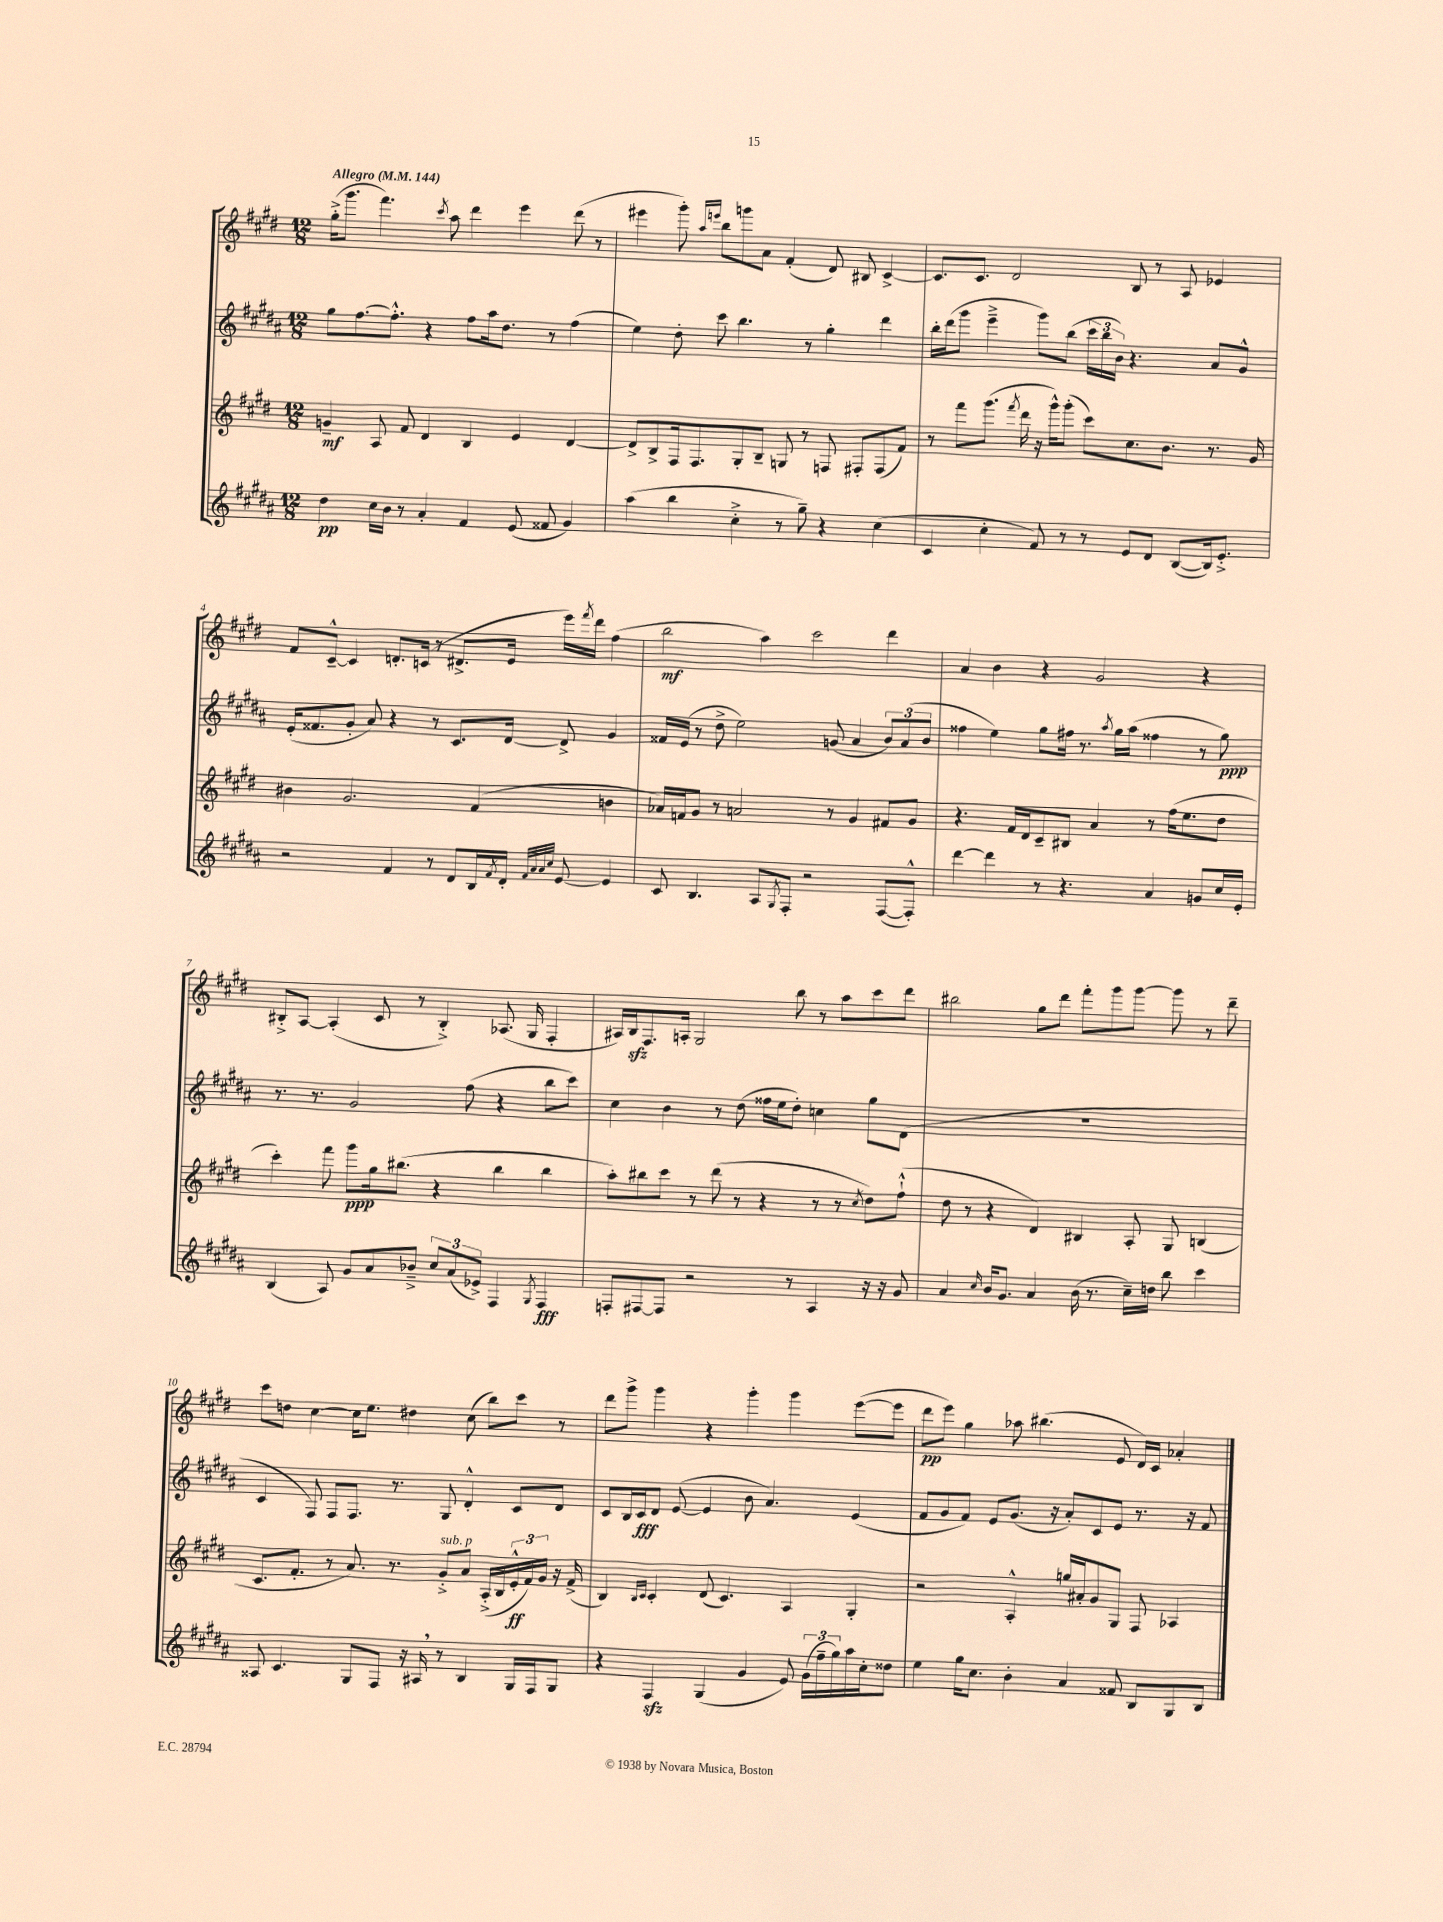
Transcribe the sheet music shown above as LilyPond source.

<<
\new StaffGroup <<
\new Staff = "s0" {
    \clef treble \key e \major \numericTimeSignature \time 12/8 \tempo "Allegro" 4 = 144
    gis''16-.->( gis'''8. fis'''4.) \acciaccatura { cis'''8 } a''8 dis'''4 e'''4 dis'''8( r8 |
    eis'''4 gis'''8-.) \grace { a''16 e'''16 } b''8 g'''8 a'8 fis'4-.( dis'8) bis8 cis'4~-> |
    cis'8. cis'8. dis'2 b8 r8 a8 ees'4 |
    fis'8 cis'8~---^ cis'4 d'8.-. c'16( r8 dis'8.-> e'16 e'''16) \acciaccatura { fis'''8 } dis'''16 fis''4( |
    b''2\mf a''4) cis'''2 dis'''4 |
    a'4 b'4 r4 gis'2 r4 |
    bis8-.-> a8~ a4-.( cis'8 r8 bis4-.->) aes8.( gis16 fis4-. |
    ais16) b16\sfz fis8. a16-. gis2 b''8 r8 a''8 cis'''8 dis'''8 |
    bis''2 gis''8 dis'''8 fis'''8-. gis'''8 gis'''8~ gis'''8 r8 dis'''8-- |
    cis'''8 d''8 cis''4~ cis''16 e''8. dis''4 cis''8( b''8) cis'''8 r8 |
    dis'''8 gis'''8-> gis'''4 r4 gis'''4-. gis'''4 e'''8~( e'''8 |
    dis'''8\pp e'''8) gis''4 aes''8 bis''4.( e'8 dis'16) cis'16 aes'4-. \bar "|." |
}
\new Staff = "s1" {
    \clef treble \key b \major \numericTimeSignature \time 12/8
    gis''8 fis''8.~ fis''8.-.-^ r4 fis''8 ais''16 dis''8. r8 fis''4( |
    e''4) dis''8-. cis'''8 b''4. r8 gis''4-. dis'''4 |
    b''16-. dis'''16( gis'''8 e'''4---> gis'''8) b''8( \tuplet 3/2 { cis'''16 b''16 b'16) } r4. ais'8 gis'8-^ |
    e'16-.( fisis'8. gis'8-. ais'8) r4 r8 cis'8. dis'16~ dis'8-> gis'4 |
    fisis'16 e'16( r8 dis''8-> e''2) g'8( ais'4 \tuplet 3/2 { b'8) ais'8( b'8 } |
    fisis''4 e''4) gis''8 fis''16 r8. \acciaccatura { ais''8 } gis''16 ais''16( fisis''4 r8 gis''8\ppp) |
    r8. r8. gis'2 fis''8( r4 b''8 cis'''8) |
    cis''4 b'4 r8 dis''8( fisis''16 e''16 dis''8-.) c''4 gis''8 dis'8( |
    R1. |
    cis'4 fis8) fis8 fis8. r8. gis8 dis'4-.-^ cis'8 dis'8 |
    cis'8 b16 cis'16\fff dis'8 e'8~( e'4 b'8 ais'4.) e'4( |
    fis'8 gis'8 fis'8) e'8 gis'8.( r16 ais'8-.) cis'8 e'8 r8. r16 fis'8 \bar "|." |
}
\new Staff = "s2" {
    \clef treble \key e \major \numericTimeSignature \time 12/8
    g'4--\mf a8 fis'8 dis'4 b4 e'4 dis'4~ |
    dis'8-> b8-> fis16 fis8. gis8-. b8-- g8 r8 f8 fis8-. fis8( fis'8) |
    r8 fis'''8 gis'''8.( \acciaccatura { fis'''8 } dis'''16 r16 gis'''16-^) gis'''8-.( cis'''8) cis''8. b'8. r8. gis'16 |
    bis'4 gis'2. fis'4( b'4 |
    aes'16) f'16 gis'8 r8 a'2 r8 gis'4 fis'8 gis'8 |
    r4. fis'16 dis'16 cis'8-- bis8 a'4 r8 fis''16( e''8. dis''8 |
    cis'''4-.) fis'''8 gis'''8\ppp gis''16 bis''8.( r4 bis''4 bis''4 |
    a''8-.) bis''8 cis'''8 r8 dis'''8( r8 r4 r8 r8 \acciaccatura { cis''8 } dis''8) fis''8-!-^( |
    dis''8 r8 r4 dis'4) bis4 a8-. gis8 b4( |
    cis'8. fis'8.-. r8 a'8.) r8. gis'8-.->^\markup { \italic "sub. p" } a'8 a16-.->( b16 \tuplet 3/2 { e'16-.-^\ff fis'16) gis'16 } r16 fis'16->( |
    b4) \grace { b16 cis'16 } cis'4-. dis'8( cis'4.) a4 gis4-. |
    r2 a4-.-^ g''16 ais'16-. gis'8 gis8 fis8 aes4 \bar "|." |
}
\new Staff = "s3" {
    \clef treble \key b \major \numericTimeSignature \time 12/8
    dis''4\pp cis''16 b'16 r8 ais'4-. fis'4 e'8( fisis'8 gis'4) |
    ais''4( b''4 cis''4-.-> r8 gis''8--) r4 cis''4( |
    cis'4 cis''4-. fis'8) r8 r8 e'8 dis'8 b8~( b16) e'8.-.-> |
    r2 fis'4 r8 dis'8 b16 \acciaccatura { fis'8 } dis'16-. \grace { fis'32 ais'32 ais'32 cis''32 } e'8~ e'4 |
    cis'8 b4. ais8 \acciaccatura { gis8 } fis8-. r2 fis8~( fis8-.-^) |
    dis'''4~ dis'''4 r8 r4. ais'4 g'8 cis''16 e'16-. |
    b4( ais8) gis'8 ais'8 bes'8---> \tuplet 3/2 { cis''8 ais'8( ees'8->) } fis4 \acciaccatura { gis8 } fis4\fff |
    f8-. fis8~ fis8 r2 r8 ais4 r16 r16 gis'8 |
    ais'4 \grace { cis''16 } b'16 gis'8. ais'4 b'16( r8. cis''16--) d''16 b''8 cis'''4 |
    aisis8 cis'4. gis8 fis8 r16 ais16 \breathe r8 b4 gis16 fis16 gis8 |
    r4 fis4\sfz gis4( gis'4 e'8) \tuplet 3/2 { gis'16( fis''16-- gis''16) } ais''16 cis''16-. disis''8 |
    e''4 gis''16 cis''8. b'4-. ais'4 fisis'8 b8 gis8 b8 \bar "|." |
}
>>
>>
